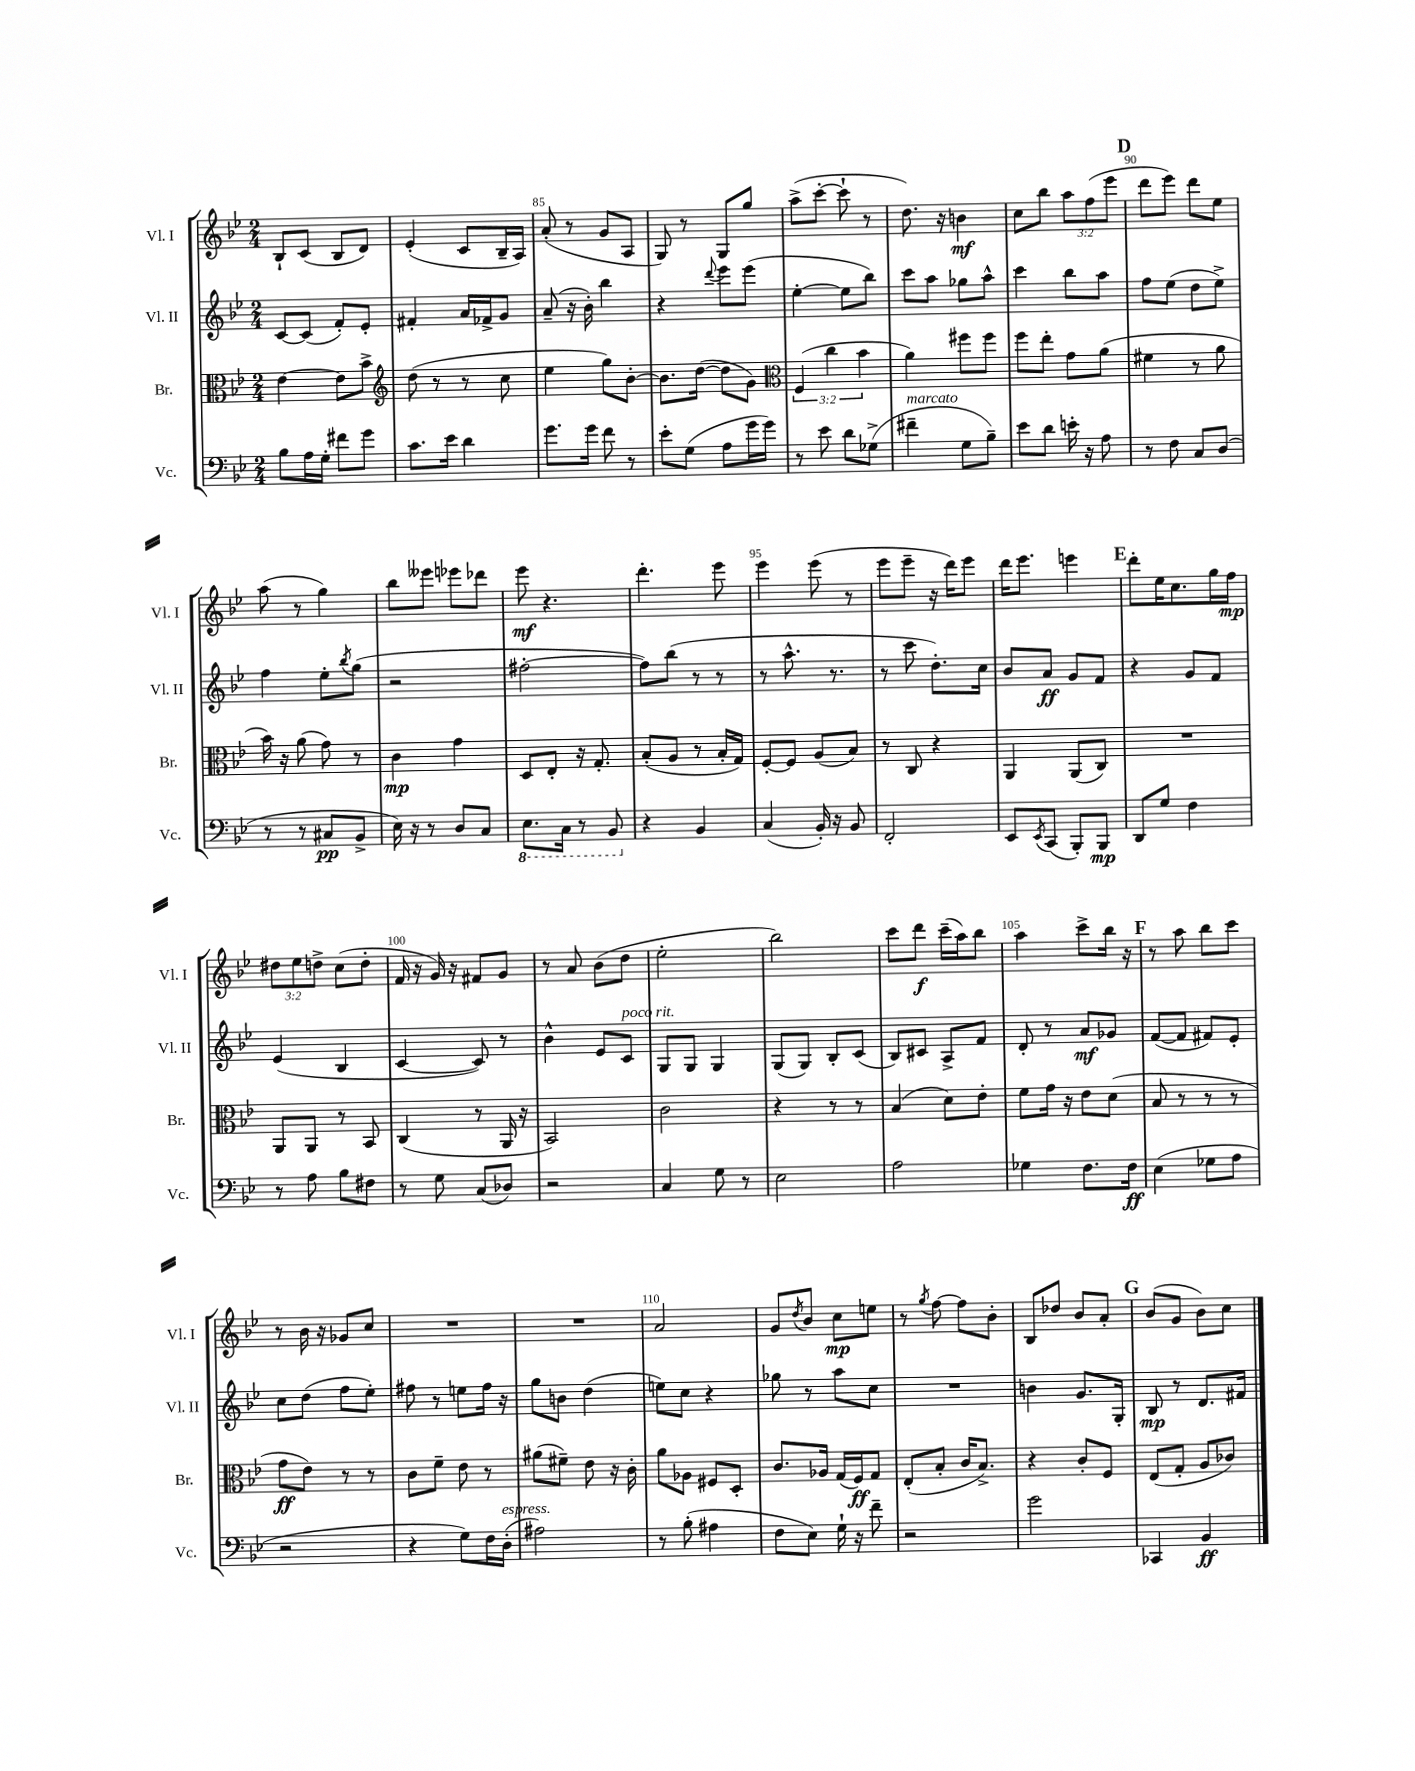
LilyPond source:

<<
\new StaffGroup <<
\new Staff = "s0" \with { instrumentName = "Vl. I" shortInstrumentName = "Vl. I" } {
    \clef treble \key bes \major \numericTimeSignature \time 2/4 \override Staff.TupletNumber.text = #tuplet-number::calc-fraction-text
    bes8-! c'8( bes8 d'8) |
    ees'4-.( c'8 bes16-- a16) |
    a'8-.( r8 g'8 a8 |
    g8) r8 g8 g''8 |
    a''8->( c'''8~-. c'''8-! r8 |
    d''8.) r16 b'4\mf |
    c''8 bes''8 \tuplet 3/2 { a''8 f''8( ees'''8 } |
    \mark \markup { \bold "D" } d'''8 ees'''8) d'''8 ees''8 |
    a''8( r8 g''4) |
    bes''8 eeses'''8 ees'''8 des'''8 |
    ees'''8\mf r4. |
    d'''4.-. ees'''8 |
    ees'''4 ees'''8( r8 |
    ees'''8 ees'''8-- r16 d'''16) ees'''8 |
    d'''16 ees'''8. e'''4 |
    \mark \markup { \bold "E" } d'''8-. ees''16 c''8. g''16 f''16\mp |
    \tuplet 3/2 { dis''8 ees''8 d''8-> } c''8( d''8-. |
    f'16 r16 g'16) r16 fis'8 g'8 |
    r8 a'8 bes'8( d''8 |
    ees''2-. |
    bes''2) |
    c'''8 d'''8\f c'''16--( a''16) bes''8 |
    a''4 c'''8-> bes''16 r16 |
    \mark \markup { \bold "F" } r8 a''8 bes''8 c'''8 |
    r8 bes'16 r16 ges'8 c''8 |
    R2 |
    R2 |
    a'2 |
    g'8 \acciaccatura { d''8 } bes'8 c''8\mp e''8 |
    r8 \acciaccatura { g''8 } f''8~ f''8 bes'8-. |
    bes8 des''8 bes'8 a'8-. |
    \mark \markup { \bold "G" } bes'8( g'8 bes'8) c''8 \bar "|." |
}
\new Staff = "s1" \with { instrumentName = "Vl. II" shortInstrumentName = "Vl. II" } {
    \clef treble \key bes \major \numericTimeSignature \time 2/4
    c'8~ c'8( f'8-.) ees'8-. |
    fis'4-. a'16 fes'16-> g'8 |
    a'8--( r16 bes'16-.) bes''4 |
    r4 \appoggiatura { d'''8 } ees'''8 ees'''8( |
    ees''4~-. ees''8 bes''8) |
    c'''8 a''8 ges''8 a''8-^ |
    c'''4 bes''8 a''8 |
    \mark \markup { \bold "D" } f''8 ees''8( d''8 ees''8->) |
    f''4 ees''8-. \acciaccatura { bes''8 } g''8( |
    r2 |
    fis''2~-. |
    fis''8) bes''8( r8 r8 |
    r8 a''8.-^ r8. |
    r8 c'''8 d''8.-.) c''16 |
    bes'8 a'8\ff g'8 f'8 |
    \mark \markup { \bold "E" } r4 g'8 f'8 |
    ees'4( bes4 |
    c'4~ c'8) r8 |
    bes'4-^ ees'8 c'8^\markup { \italic "poco rit." } |
    g8 g8 g4 |
    g8( g8) bes8-. c'8( |
    bes8) cis'8 a8-> f'8 |
    d'8-. r8 a'8\mf ges'8 |
    \mark \markup { \bold "F" } f'8~( f'8 fis'8) ees'8-. |
    c''8 d''8( f''8 ees''8-.) |
    fis''8 r8 e''8 fis''16 r16 |
    g''8 b'8 d''4( |
    e''8) c''8 r4 |
    ges''8 r8 a''8 c''8 |
    R2 |
    b'4 g'8. g16-. |
    \mark \markup { \bold "G" } bes8\mp r8 d'8. fis'16 \bar "|." |
}
\new Staff = "s2" \with { instrumentName = "Br." shortInstrumentName = "Br." } {
    \clef alto \key bes \major \numericTimeSignature \time 2/4 \override Staff.TupletNumber.text = #tuplet-number::calc-fraction-text
    ees'4~ ees'8 bes'8-> |
    \clef treble d''8( r8 r8 c''8 |
    ees''4 g''8) bes'8~-. |
    bes'8. d''16~( d''8 g'8) |
    \clef alto \tuplet 3/2 { f4( c''4 bes'4 } |
    a'4) fis''8 fis''8 |
    f''8 ees''8-. g'8 a'8( |
    \mark \markup { \bold "D" } fis'4 r8 a'8 |
    bes'16) r16 a'8( g'8) r8 |
    c'4\mp g'4 |
    d8 ees8-. r16 g8.-. |
    bes8-.( a8 r8 bes16-. g16) |
    f8~-. f8 a8( bes8) |
    r8 c8 r4 |
    a,4 a,8( c8) |
    \mark \markup { \bold "E" } R2 |
    a,8 a,8 r8 bes,8 |
    c4( r8 a,16 r16 |
    bes,2) |
    c'2 |
    r4 r8 r8 |
    bes4( d'8) ees'8-. |
    f'8 g'16 r16 ees'8 d'8( |
    \mark \markup { \bold "F" } bes8 r8 r8 r8 |
    g'8\ff ees'8) r8 r8 |
    c'8 f'8-- ees'8 r8 |
    ais'8( fis'8--) ees'8 r16 c'16-. |
    a'8 aes8 fis8 d8-. |
    c'8. aes16 g16( f16\ff) g8 |
    ees8-.( bes8-. c'16 bes8.->) |
    r4 c'8-. f8 |
    \mark \markup { \bold "G" } ees8( g8-. a8 ces'8) \bar "|." |
}
\new Staff = "s3" \with { instrumentName = "Vc." shortInstrumentName = "Vc." } {
    \clef bass \key bes \major \numericTimeSignature \time 2/4
    bes8 a16 g16-. fis'8 g'8 |
    c'8. ees'16 d'4 |
    g'8. g'16 f'8 r8 |
    ees'8-. g8( a8 g'16 g'16) |
    r8 ees'8 d'8 ges8->( |
    fis'4--^\markup { \italic "marcato" } g8 bes8--) |
    ees'8 d'8 e'16-. r16 a8 |
    \mark \markup { \bold "D" } r8 f8 c8 d8( |
    r8 r8 cis8\pp bes,8-> |
    ees16) r16 r8 d8 c8 |
    \ottava #-1 ees,8. c,16 r8 bes,,8 \ottava #0 |
    r4 bes,4 |
    c4( bes,16-.) r16 bes,8 |
    f,2-. |
    ees,8 \acciaccatura { ees,8 } c,8( bes,,8-.) bes,,8\mp |
    \mark \markup { \bold "E" } d,8 g8 f4 |
    r8 a8 bes8 fis8 |
    r8 g8 c8( des8) |
    r2 |
    c4 g8 r8 |
    ees2 |
    a2 |
    ges4 f8. f16\ff |
    \mark \markup { \bold "F" } ees4( ges8 a8 |
    r2 |
    r4 g8) f16 d16-.^\markup { \italic "espress." }( |
    ais2) |
    r8 bes8-.( ais4 |
    f8 ees8) g16-! r16 f'8-- |
    r2 |
    g'2 |
    \mark \markup { \bold "G" } ces,4 bes,4\ff \bar "|." |
}
>>
>>
\layout { \context { \Score currentBarNumber = #83 \override BarNumber.break-visibility = ##(#f #t #t) barNumberVisibility = #(every-nth-bar-number-visible 5) } }
